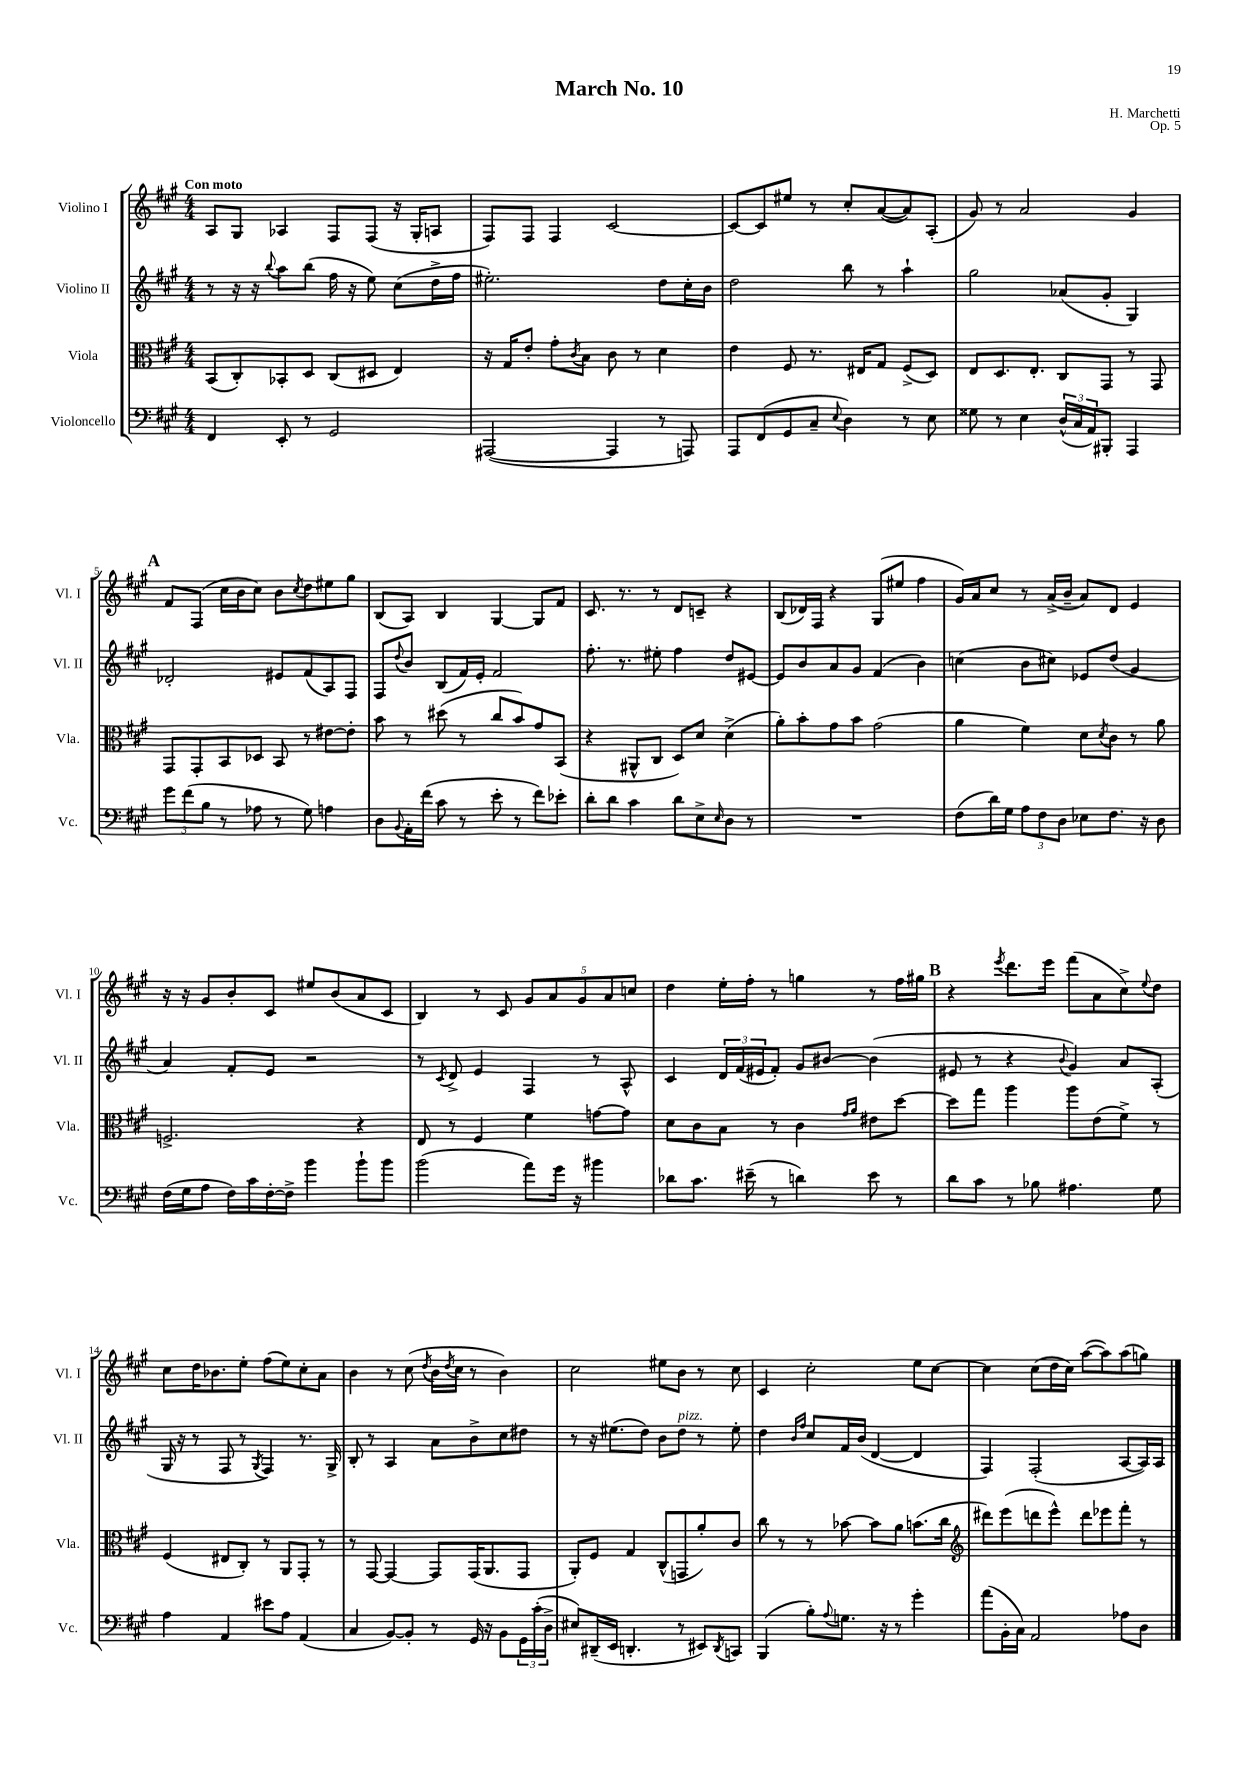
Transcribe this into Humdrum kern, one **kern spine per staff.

**kern	**kern	**kern	**kern
*part4	*part3	*part2	*part1
*staff4	*staff3	*staff2	*staff1
*I"Violoncello	*I"Viola	*I"Violino II	*I"Violino I
*I'Vc.	*I'Vla.	*I'Vl. II	*I'Vl. I
*clefF4	*clefC3	*clefG2	*clefG2
*k[f#c#g#]	*k[f#c#g#]	*k[f#c#g#]	*k[f#c#g#]
*M4/4	*M4/4	*M4/4	*M4/4
=1	=1	=1	=1
!	!	!	!LO:TX:a:B:t=Con moto
4FF#/	(8BB/L	8r	8A/L
.	8C#'/)	16r	8G#/J
.	.	16r	.
.	.	8qqbb/	.
8EE'/	8BB-X'/	8aa\L	4A-X/
8r	8D/J	(8bb\J	.
2GG#/	(8C#/L	16ff#\	8F#/L
.	.	16r	.
.	8D#X/J	8ee\)	(8F#/J
.	4E/)	(8cc#\L	16r
.	.	.	16G#'/KL
.	.	16dd^\L	8An/J
.	.	16ff#\JJ	.
=2	=2	=2	=2
([2AAA#X/	16r	2.ee#X'\)	8F#/L)
.	16G#/KL	.	.
.	8e'/J	.	8F#/J
.	8g#'\L	.	4F#/
.	8qc#/	.	.
.	8B\J	.	.
4AAA#/]	8c#\	.	[2c#/
.	8r	.	.
8r	4d\	8dd\L	.
8AAAn/)	.	16cc#'\L	.
.	.	16b\JJ	.
=3	=3	=3	=3
8AAA/L	4e\	2dd\	8c#/L_
(8FF#/	.	.	8c#/]
8GG#/	8F#/	.	8ee#X/J
8C#~/J	8.r	.	8r
8qqE/	.	.	.
4D\)	.	8bb\	8cc#'/L
.	16E#X/KL	.	.
.	8G#/J	8r	([8a/
8r	(8F#^/L	4aa`\	8a/])
8E\	8D/J)	.	(8A'/J
=4	=4	=4	=4
8G##X\	8E/L	2gg#\	8g#/)
8r	8.D/	.	8r
4E\	.	.	2a/
.	8.E'/J	.	.
(24D^^/LL	8C#/L	(8a-X/L	.
24C#/	.	.	.
24AA/J)	.	.	.
8BBB#X'/J	8GG#/J	8g#'/J	.
4AAA/	8r	4G#/)	4g#/
.	8GG#/	.	.
!!LO:LB:g=z
!!LO:REH:place=s1:t=A
=5	=5	=5	=5
12g#\L	8GG#/L	2d-X'/	8f#/L
(12f#\	.	.	.
.	8GG#'/	.	(8F#/J
12B\J	.	.	.
8r	8BB/	.	16cc#\LL
.	.	.	16b\J
8A-X\	8D-X/J	.	8cc#\J)
8r	8BB/	8e#X/L	8b\L
.	.	.	8qcc#/
8G#\)	8r	(8f#/	8dd\
4An\	[8e#X\L	8A/)	8ee#X\
.	8e#'\J]	8F#/J	8gg#\J
=6	=6	=6	=6
8D\L	8b\	8F#/L	(8B/L
8qqBB/	.	8qqdd/	.
16AA'\L	8r	8b/J	8A/J)
(16f#\JJ	.	.	.
8c#\	(8dd#X\	(8B/L	4B/
8r	8r	16f#/L)	.
.	.	16e'/JJ	.
8e'\	8cc#/L	2f#/	[4G#/
8r	8b/)	.	.
8f#\L)	8g#/	.	8G#/L]
8e-X'\J	(8BB/J	.	8f#/J
=7	=7	=7	=7
8d'\L	4r	8.ff#'\	8.c#/
8d\J	.	.	.
.	.	8.r	8.r
4c#\	8AA#X^^/L	.	.
.	8C#/J	8ee#X'\	8r
8d\L	8D/L)	4ff#\	8d/L
8E^\	8d/J	.	8cn~/J
16qqE/	.	.	.
8D\J	(4d^\	8dd/L	4r
8r	.	[8e#X/J	.
=8	=8	=8	=8
1r	8a'\L)	8e#/L]	(8B/L
.	8b'\	8b/	16d-X/L)
.	.	.	16F#/JJ
.	8g#\	8a/	4r
.	8b\J	8g#/J	.
.	(2g#\	(4f#/	(8G#/L
.	.	.	8ee#X/J
.	.	4b\)	4ff#\
=9	=9	=9	=9
(8F#\L	4a\	(4ccn\	16g#/LL)
.	.	.	16a/J
16d\L)	.	.	8cc#/J
16G#\JJ	.	.	.
12A\L	4f#\)	8b\L	8r
12F#\	.	.	.
.	.	8cc#X\J)	(16a^/LL
12D\J	.	.	.
.	.	.	16b~/JJ
8E-X\L	8d\L	8e-X/L	8a/L)
.	8qd/	.	.
8.F#\J	8c#\J	(8dd/J	8d/J
.	8r	4g#/	4e/
16r	.	.	.
8D\	8a\	.	.
!!LO:LB:g=z
=10	=10	=10	=10
(16F#\LL	2.Fn^/	4a/)	16r
16G#\J	.	.	16r
8A\J	.	.	8g#/L
16F#\LL)	.	8f#'/L	8b'/
16c#\	.	.	.
[16F#'\	.	8e/J	8c#/J
16F#^\JJ]	.	.	.
4b\	.	2r	8ee#X/L
.	.	.	(8b/
8b`\L	4r	.	8a/
8b\J	.	.	8c#/J
=11	=11	=11	=11
(2b\	8E/	8r	4B/)
.	.	8qc#/	.
.	8r	8d^/	.
.	4F#/	4e/	8r
.	.	.	8c#/
8a\L)	4f#\	4F#/	10g#/L
.	.	.	10a/
16g#\Jk	.	.	.
16r	.	.	.
.	.	.	10g#/
4b#X\	[8gn\L	8r	.
.	.	.	10a/
.	8g\J]	8A^^/	.
.	.	.	10ccn/J
=12	=12	=12	=12
8d-X\L	8d\L	4c#/	4dd\
8.c#\J	8c#\	.	.
.	8B\J	24d/LL	16ee'\LL
.	.	(24f#/	.
(16e#X~\	.	.	16ff#'\JJ
.	.	24e#X/J	.
8r	8r	8f#'/J)	8r
4dn\)	4c#\	8g#/L	4ggn\
.	.	[8b#X/J	.
.	16qqg#/LL	.	.
.	16qqa/JJ	.	.
8e#\	8e#X\L	(4b#\]	8r
8r	[8dd\J	.	16ff#\LL
.	.	.	16gg#X\JJ
!!LO:REH:place=s1:t=B
=13	=13	=13	=13
8d\L	8dd\L]	8e#X/	4r
8c#\J	8gg#\J	8r	.
.	.	.	8qeee/
8r	4aa\	4r	8.ddd\L
8B-X\	.	.	.
.	.	.	16eee\Jk
.	.	8qqb/	.
4.A#X\	8aa\L	4g#/)	(8fff#\L
.	(8e\	.	8a\
.	8f#^\J)	8a/L	8cc#^\)
.	.	.	8qqee/
8G#\	8r	(8A'/J	8dd\J
!!LO:LB:g=z
=14	=14	=14	=14
4A\	(4F#/	16G#/	8cc#\L
.	.	16r	.
.	.	8r	16dd\K
.	.	.	8.b-X\
4AA/	8E#X/L	8F#/	.
.	8C#'/J)	8r	8ee'\J
.	.	8qG#/	.
8e#X\L	8r	4F#/)	(8ff#\L
8A\J	8AA/L	.	8ee\)
(4AA/	8GG#'/J	8.r	8cc#'\
.	8r	.	8a\J
.	.	16G#^/	.
=15	=15	=15	=15
4C#/	8r	8B'/	4b\
.	[8GG#/	8r	.
[8BB/L)	4GG#/_	4A/	8r
8BB'/J]	.	.	(8cc#\
.	.	.	8qdd/
8r	8GG#/L]	8a\L	16b\LL
.	.	.	8qdd/
.	.	.	16cc#\JJ
16GG#/	(16GG#/K	8b^\	8r
16r	8.AA/	.	.
8BB\L	.	8cc#\	4b\)
24GG#\L	8GG#/J	8dd#X\J	.
(24c#'\	.	.	.
24D^\JJ	.	.	.
=16	=16	=16	=16
8E#X/L)	8AA'/L)	8r	2cc#\
(16DD#X~/L	8F#/J	16r	.
16EE/JJ	.	(8.ee#X\L	.
4.DDn'/	4G#/	.	.
.	.	8dd\J)	.
.	(8C#^^/L	8b\L	8ee#X\L
!	!	!LO:TX:a:i:t=pizz.	!
8r	8GGn/	8dd\J	8b\J
8EE#X/L)	8a'/)	8r	8r
8qDD/	.	.	.
8CCn/J	8c#/J	8ee#'\	8cc#\
=17	=17	=17	=17
(4BBB/	8cc#\	4dd\	4c#/
.	8r	.	.
.	.	16qqb/LL	.
.	.	16qqff#/JJ	.
8B'\L)	8r	8cc#/L	2cc#'\
8qqA/	.	.	.
8.Gn\J	[8b-X\	16f#/L	.
.	.	(16b/JJ	.
.	8b-\L]	[4d/	.
16r	.	.	.
8r	8a\J	.	.
4g#'\	(8.bn\L	4d/]	8ee\L
.	.	.	[8cc#\J
.	16cc#\Jk	.	.
=18	=18	=18	=18
*	*clefG2	*	*
(8a\L	8ddd#X\L)	4F#/)	4cc#\]
16BB'\L	(8eee\	.	.
16C#\JJ)	.	.	.
2AA/	8dddn\	(2F#'/	(8cc#\L
.	8eee^^\J)	.	16dd\L
.	.	.	16cc#\JJ)
.	8ddd\L	.	([8aa\L
.	8eee-X\	.	8aa\])
8A-X\L	8fff#'\J	[8A/L	(8aa\
8D\J	8r	16A/L])	8ggn\J)
.	.	16A/JJ	.
==	==	==	==
*-	*-	*-	*-
